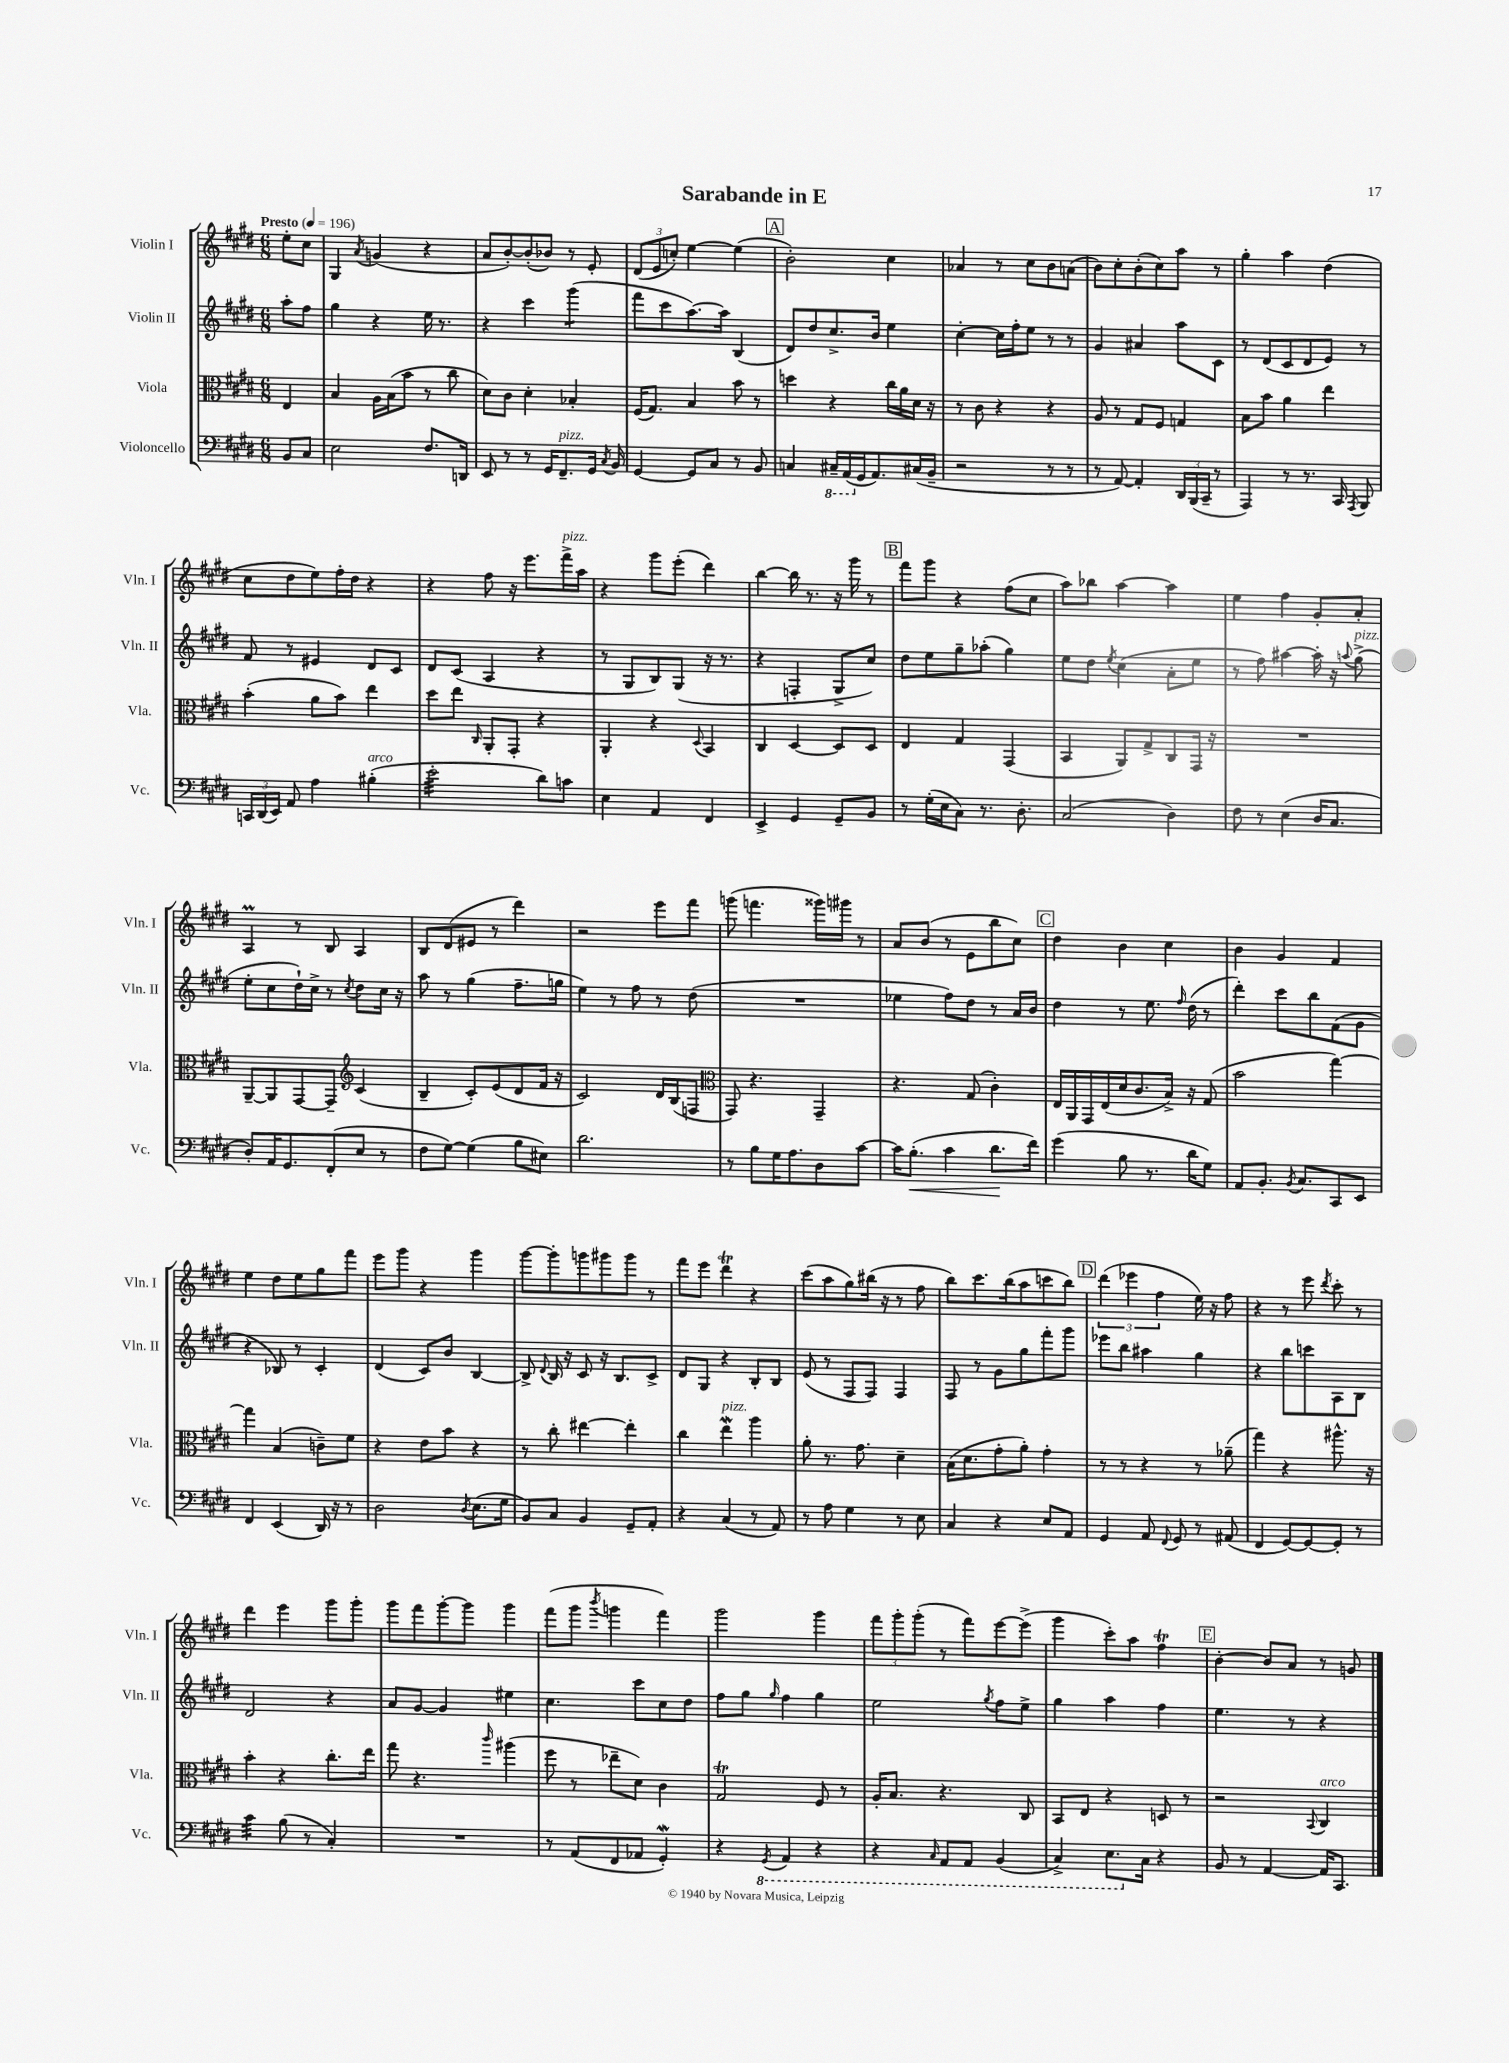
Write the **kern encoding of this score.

**kern	**kern	**kern	**kern
*staff4	*staff3	*staff2	*staff1
*clefF4	*clefC3	*clefG2	*clefG2
*k[f#c#g#d#]	*k[f#c#g#d#]	*k[f#c#g#d#]	*k[f#c#g#d#]
*M6/8	*M6/8	*M6/8	*M6/8
*MM196	*MM196	*MM196	*MM196
8BB	4E	8aa'	8ee'
8C#	.	8ff#	8cc#
=	=	=	=
2E	4B	4gg#	4G#
.	.	.	8qa
.	16A	4r	(4g
.	(16B	.	.
.	8b	.	.
8.F#	8r	16ee	4r
.	.	8.r	.
.	8cc#	.	.
16DD	.	.	.
=	=	=	=
8EE	8d#)	4r	8a
8r	8c#	.	[8b')
8r	4d#'	4ccc#	(8b']
16GG#	.	.	8b-)
8.FF#~	.	.	.
.	4B-'	(4ggg#	8r
16GG#	.	.	8e'
8qC#	.	.	.
16BB	.	.	.
=	=	=	=
[4GG#	(16F#	8fff#	(12d#
.	8.G#)	.	.
.	.	.	12e
.	.	8ccc#	.
.	.	.	12cc')
8GG#]	4B	[8.aa)	[4ee
8C#	.	.	.
.	.	16aa]	.
8r	8b	(4B	(4ee]
8BB	8r	.	.
=	=	=	=
4C	4dd	8d#)	2b')
.	.	8dd#	.
16CC#~	4r	8.cc#^	.
(16AAA	.	.	.
16GG#	.	.	.
8.AA)	.	16b	.
.	16cc#	4ee	4cc#
.	16a	.	.
(16C#	16d#	.	.
16BB~	16r	.	.
=	=	=	=
2r	8r	[4cc#'	4a-
.	8c#	.	.
.	4r	16cc#]	8r
.	.	16ff#'	.
.	.	8ee	8cc#
8r	4r	8r	8b
8r	.	8r	(8a
=	=	=	=
8r	8A	4g#	8b)
[8AA)	8r	.	8cc#'
4AA']	8G#	4a#	(8b'
.	8F#	.	8cc#)
24DD#	4G	8aa	8aa
(24BBB	.	.	.
24CC#~	.	.	.
8r	.	8c#	8r
=	=	=	=
4AAA)	8B	8r	4gg#'
.	8b	(8d#	.
8r	4a	8c#	4aa
8.r	.	8d#	.
.	4ee	8e)	(4dd#
16CC#	.	.	.
8qAAA	.	.	.
8BBB	.	8r	.
=	=	=	=
24CC	(4b'	8f#	8cc#
(24DD#	.	.	.
24EE)	.	.	.
8AA	.	8r	8dd#
4A	8a	4e#	8ee)
.	8b)	.	16ff#'
.	.	.	16dd#
(4B#'	4ee	8d#	4r
.	.	8c#	.
=	=	=	=
2e'	8dd#	8d#	4r
.	8ee	(8c#	.
.	16qqC#	.	.
.	8AA'	4A	8ff#
.	8GG#'	.	16r
.	.	.	8.eee
8d#)	4r	4r	.
8c	.	.	16fff#^
.	.	.	16aa
=	=	=	=
4E	4AA'	8r	4r
.	.	8G#	.
4AA	4r	8B)	8ggg#
.	.	(8G#	(8eee'
.	8qqD#	.	.
4FF#	4BB	16r	4ddd#)
.	.	8.r	.
=	=	=	=
4EE^	4C#	4r	[4bb
4GG#	[4D#	4F'	16bb]
.	.	.	8.r
8GG#~	8D#]	8G#^	16r
.	.	.	16ggg#
8BB	8D#	8cc#)	8r
=	=	=	=
8r	4E	8dd#	8fff#
(16G#'	.	8ee	8ggg#
16E	.	.	.
8C#)	4G#	8gg#~	4r
8.r	.	(8aa-'	.
.	(4GG#	4gg#)	(8ff#
8.D#'	.	.	.
.	.	.	8cc#
=	=	=	=
(2C#	4BB	8ee	8aa)
.	.	8dd#	8bb-
.	.	8qee	.
.	8AA)	(4cc#	[4aa
.	8G#^	.	.
4D#)	8C#	8a'	4aa]
.	16GG#	8ee	.
.	16r	.	.
=	=	=	=
8F#	2.r	8r	4ee
8r	.	8ff#)	.
(4E	.	[4aa#	4ff#
16D#	.	16aa#']	8g#'
8.C#	.	16r	.
.	.	8qqaa	.
.	.	(8gg#^	8a'
=	=	=	=
8D#')	[8AA~	8ee'	4A
16AA	8AA]	8cc#	.
8.GG#	.	.	.
.	[8GG#	16dd#`)	8r
.	.	16cc#^	.
(8FF#'	8GG#~]	8r	8B
*	*clefG2	*	*
.	.	8qcc#	.
8E	(4c#	8dd#	4A
8r	.	16cc#	.
.	.	16r	.
=	=	=	=
8F#	4B~	8aa	8B
[8G#)	.	8r	(8d#
(4G#]	8c#')	(4gg#	8e#
.	(8e	.	8r
8B	8d#	8.ff#~	4ddd#)
8E#)	16f#	.	.
.	16r	16gg	.
=	=	=	=
2.d#	2c#)	4ee)	2r
.	.	8r	.
.	.	8ff#	.
.	16d#	8r	8eee
.	(16B	.	.
.	8F	(8dd#	8fff#
=	=	=	=
*	*clefC3	*	*
8r	8GG#)	2.r	(8ggg
8B	4.r	.	4.fff
16G#	.	.	.
8.A	.	.	.
8D#	4GG#~	.	16ggg##)
.	.	.	16ggg#
[8c#	.	.	8r
=	=	=	=
16c#]	4.r	4ee-	8a
(8.B'	.	.	.
.	.	.	(8b
4c#	.	8ff#)	8r
.	(8G#	8dd#	8e
8.d#	4c#')	8r	8bb
.	.	16a	8cc#)
16f#)	.	16b	.
=	=	=	=
(4g#	16E	4dd#	4dd#
.	16AA	.	.
.	16GG#	.	.
.	(16E	.	.
8B	16d#	8r	4b
.	8.c#	.	.
8.r	.	8.ee	.
.	16B^)	.	4cc#
.	.	16qqff#	.
16d#	16r	(16dd#	.
8G#)	(8G#	8r	.
=	=	=	=
8AA	2b	4ddd#')	4b
8.BB'	.	.	.
.	.	8ccc#	4g#
8qBB	.	.	.
8.C#	.	.	.
.	.	8bb	.
8CC#	[4gg#)	(8f#	4f#
8EE	.	8g#	.
=	=	=	=
4FF#	4gg#]	4r	4ee
(4EE	(4B	8B-)	8dd#
.	.	8r	8ee
16DD#)	8c~)	4c#'	8gg#
16r	.	.	.
8r	8f#	.	8fff#
=	=	=	=
2D#	4r	(4d#	8eee
.	.	.	8ggg#
.	8e	8c#)	4r
.	8b	8b	.
8qD#	.	.	.
(8.E	4r	[4B	4ggg#
16G#	.	.	.
=	=	=	=
8BB)	8r	8B^]	[8ggg#
.	.	8qqd#	.
8C#	8cc#'	16B	8ggg#']
.	.	16r	.
4BB	[4ee#	8c#	8ggg
.	.	16r	8ggg#
.	.	8.B	.
8GG#~	4ee#']	.	8ggg#
8AA'	.	8c#^	8r
=	=	=	=
4r	4cc#	8d#	8fff#
.	.	8G#	8eee
(4C#	4ee	4r	4ddd#
8r	4aa	8B'	4r
8AA)	.	8B	.
=	=	=	=
8r	8a'	(8e	(8ccc#
8A	8.r	8r	8aa
4G#	.	8F#	8gg#)
.	8.g#	.	.
.	.	8F#)	(16bb#
.	.	.	16r
8r	4d#~	4F#	8r
8E	.	.	8ff#
=	=	=	=
4C#	(16B	8F#	8bb)
.	8.d#	.	.
.	.	8r	8.ccc#
4r	8g#'	8g#	.
.	.	.	(16bb
.	8a')	8gg#	8aa
8E	4g#'	8fff#'	8ccc
8AA	.	8ggg#	8bb)
=	=	=	=
4GG#	8r	8eee-	(6ddd#
.	8r	8bb	.
.	.	.	6eee-
8AA	4r	4aa#	.
.	.	.	6ff#
8qqFF#	.	.	.
8GG#	.	.	.
8r	8r	4gg#	16ee)
.	.	.	16r
(8AA#	(8a-~	.	8ff#
=	=	=	=
4FF#	4gg#)	4r	4r
[8GG#)	4r	8bb	8r
8GG#_	.	8ccc	8eee
.	.	.	8qddd#
8GG#']	8.aa#^^	8A	8ccc#'
8r	.	8B	8r
.	16r	.	.
=	=	=	=
4c#	4b'	2d#	4ddd#
(8B	4r	.	4eee
8r	.	.	.
4C#')	8.cc#'	4r	8ggg#
.	.	.	8ggg#'
.	16ee	.	.
=	=	=	=
2.r	8gg#	8a	8ggg#
.	4.r	[8g#	8fff#
.	.	4g#]	[8ggg#'
.	.	.	8ggg#]
.	16qqccc#	.	.
.	(4aa#	4ee#	4ggg#
=	=	=	=
8r	8ff#	4.cc#	(8fff#
(8AA	8r	.	8ggg#
.	.	.	8qbbb
8FF#	8ee-~	.	4ggg
8AA-	8d#)	8ccc#	.
4GG#')	4c#	8cc#	4fff#)
.	.	8dd#	.
=	=	=	=
4r	2G#	8ff#	2ggg#
.	.	8gg#	.
8qGGG#	.	16qqgg#	.
4AAA	.	4ff#	.
4r	8F#	4gg#	4ggg#
.	8r	.	.
=	=	=	=
4r	16A'	2ee	12fff#
.	8.B	.	.
.	.	.	12ggg#'
.	.	.	(12ggg#'
16qqCC#	.	.	.
8AAA	4.r	.	8r
8AAA	.	.	8fff#)
.	.	8qgg#	.
(4BBB	.	8ff#	[8eee
.	8C#	8ee^	(8eee^]
=	=	=	=
4CC#^)	8BB	4gg#	4ggg#
.	8E	.	.
8.EE	4r	4aa	8ccc#')
.	.	.	8aa
16C#	.	.	.
4r	8D	4ff#	4ff#
.	8r	.	.
=	=	=	=
8BB	2r	4.ee	[4b'
8r	.	.	.
[4AA	.	.	8b]
.	.	8r	8a
.	8qqBB	.	.
16AA]	4C#	4r	8r
8.CC#	.	.	.
.	.	.	8g
==	==	==	==
*-	*-	*-	*-
